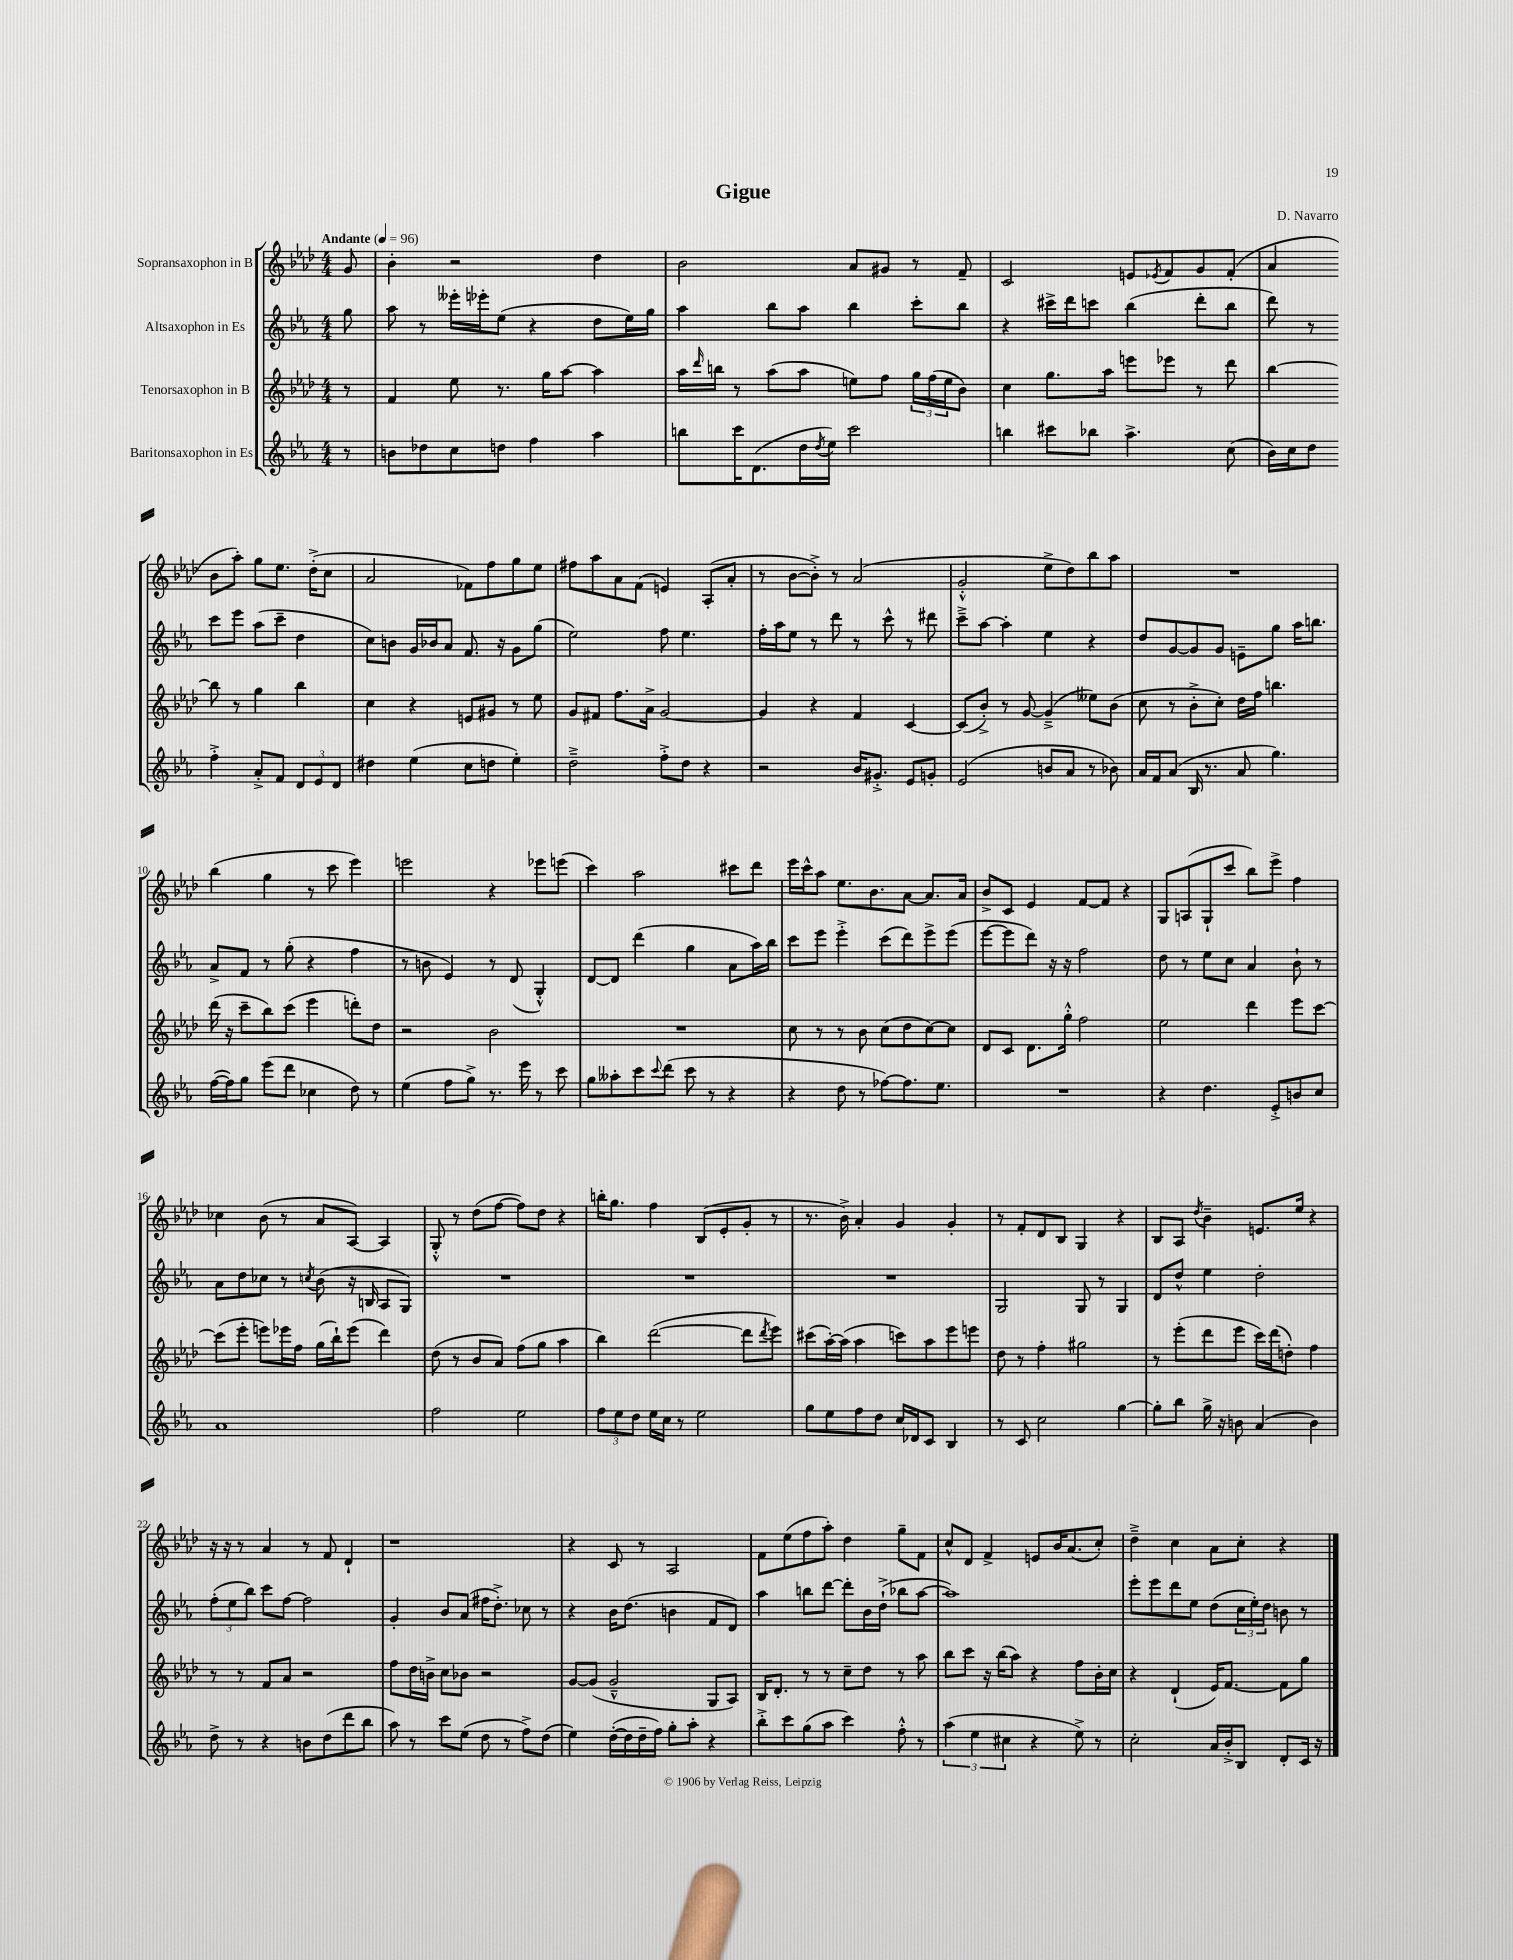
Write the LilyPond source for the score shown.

\header { title = "Gigue" composer = "D. Navarro" }
<<
\new StaffGroup <<
\new Staff = "s0" \with { instrumentName = "Sopransaxophon in B" } {
    \clef treble \key aes \major \numericTimeSignature \time 4/4 \partial 8 \tempo "Andante" 4 = 96
    g'8 |
    bes'4-. r2 des''4 |
    bes'2 aes'8 gis'8 r8 f'8-- |
    c'2 e'8 \acciaccatura { ees'8 } f'8 g'8 f'8-.( |
    aes'4 bes'8 aes''8-.) g''8 ees''8. des''16-.->( c''8 |
    aes'2 fes'8) f''8 g''8 ees''8 |
    fis''8 aes''8 aes'8 f'8( e'4) aes8-.( aes'8-. |
    r8 bes'8~ bes'8-.->) r8 aes'2( |
    g'2-.-^ ees''8-> des''8) bes''8 aes''8 |
    R1 |
    bes''4( g''4 r8 c'''8 ees'''4) |
    e'''2 r4 ees'''8 e'''8( |
    c'''4) aes''2 cis'''8 des'''8 |
    ees'''16 c'''16-^ aes''8 ees''8. bes'8. aes'8~ aes'8. aes'16 |
    bes'8-> c'8 ees'4 f'8~ f'8 r4 |
    g8 a8( g8-! c'''8 bes''8) ees'''8-> f''4 |
    ces''4 bes'8( r8 aes'8 aes8~) aes4 |
    g8-.-^ r8 des''8( f''8~ f''8) des''8 r4 |
    b''16-. g''8. f''4 bes8( ees'8-. g'8-. r8 |
    r8. bes'16->) aes'4-. g'4 g'4-. |
    r8 f'8-. des'8 bes8 g4 r4 |
    bes8 aes8 \acciaccatura { des''8 } bes'4-- e'8. ees''16 r4 |
    r16 r16 r8 aes'4 r8 f'8 des'4-! |
    r1 |
    r4 c'8 r8 aes2 |
    f'8 ees''8( f''8 aes''8-.) des''4 g''8-- f'8 |
    c''8-^ des'8 f'4-> e'8 bes'16 aes'8.( c''8-.) |
    des''4---> c''4 aes'8 c''8-. r4 \bar "|." |
}
\new Staff = "s1" \with { instrumentName = "Altsaxophon in Es" } {
    \clef treble \key ees \major \numericTimeSignature \time 4/4 \partial 8
    g''8 |
    aes''8 r8 eeses'''16-. ees'''16-. ees''8( r4 d''8 ees''16) g''16 |
    aes''4 bes''8 aes''8 bes''4 c'''8-. bes''8 |
    r4 cis'''16-> d'''16 c'''8 bes''4( d'''8-. bes''8 |
    d'''8) r8 c'''8 ees'''8 aes''8( c'''8-- d''4 |
    c''8) b'8 g'16 bes'16 aes'8 f'8. r16 g'8 g''8( |
    ees''2) f''8 ees''4. |
    f''16-. aes''16 ees''8 r8 d'''8 r8 c'''8-^ r8 dis'''8 |
    c'''8---> aes''8~ aes''4-. ees''4 r4 |
    d''8 g'8~ g'8 g'8 e'8-- g''8 aes''16 b''8. |
    aes'8-> f'8 r8 g''8-.( r4 f''4 |
    r8 b'8 ees'4) r8 d'8( g4-.-^) |
    d'8~ d'8 d'''4( g''4 aes'8 aes''16) bes''16 |
    c'''8 ees'''8 ees'''4-.-> c'''8( d'''8) ees'''8-> ees'''8( |
    ees'''8~ ees'''8 d'''8) r16 r16 f''2 |
    d''8 r8 ees''8 c''8 aes'4 bes'8-! r8 |
    aes'8 d''8 ces''8 r8 \acciaccatura { c''8 } bes'8( r16 b16 aes8 g8) |
    R1 |
    R1 |
    R1 |
    g2 g8 r8 g4 |
    d'8 d''8-^ ees''4 d''2-. |
    \tuplet 3/2 { f''8-.( ees''8 bes''8) } c'''8 f''8~ f''2 |
    g'4-. bes'8 aes'8( fis''16 d''8.-.->) ces''8 r8 |
    r4 bes'16 d''8.( b'4 f'8 d'8) |
    aes''4 b''8 d'''8~ d'''8-. bes'16 d''16-!->( bes''8 aes''8~ |
    aes''1) |
    ees'''8-. ees'''8 d'''8 ees''8 d''8( \tuplet 3/2 { c''16 ees''16-.) d''16 } b'8 r8 \bar "|." |
}
\new Staff = "s2" \with { instrumentName = "Tenorsaxophon in B" } {
    \clef treble \key aes \major \numericTimeSignature \time 4/4 \partial 8
    r8 |
    f'4 ees''8 r8. g''16 aes''8~ aes''4 |
    aes''16 \grace { des'''16 } b''16 r8 aes''8( aes''8 e''8) f''8 \tuplet 3/2 { g''16 f''16( e''16 } bes'8) |
    c''4 g''8. aes''16 e'''8 ees'''8 r8 des'''8 |
    bes''4~ bes''8 r8 g''4 bes''4 |
    c''4 r4 e'8 gis'8 r8 ees''8 |
    g'8 fis'8 f''8. aes'16-> g'2~ |
    g'4 r4 f'4 c'4~ |
    c'8( bes'8-.->) r8 g'8~ g'4--->( eeses''8) bes'8( |
    c''8 r8 bes'8-.-> c''8-.) des''16 f''16 b''4. |
    des'''16( r16 c'''8-- bes''8) c'''8( ees'''4 d'''8-.) des''8 |
    r2 bes'2 |
    R1 |
    c''8 r8 r8 bes'8 c''8( des''8 c''8~) c''8 |
    des'8 c'8 des'8. g''16-.-^ f''2 |
    ees''2 des'''4 ees'''8 c'''8~ |
    c'''8( ees'''8-. e'''8) ees'''16 f''16 g''16( bes''16-!) ees'''8( des'''4) |
    des''8( r8 bes'8 aes'8) f''8( g''8 aes''4 |
    bes''4) des'''2~( des'''8 \acciaccatura { des'''8 } ees'''8) |
    cis'''8( aes''16~-.) aes''16( aes''4 c'''8) aes''8 ees'''8 e'''8 |
    des''8 r8 f''4-. gis''2 |
    r8 ees'''8-.( des'''8 ees'''8 c'''16) des'''16( d''8-.) f''4 |
    r8 r8 f'8 aes'8 r2 |
    f''8 des''16 b'16-> c''8 bes'8 r2 |
    g'8~ g'8( g'2---^ g8 aes8) |
    bes16 des'8.-. r8 r8 c''8-- des''8 r8 aes''8 |
    bes''8 c'''8 r16 bes''16( aes''8) r4 f''8 bes'16-. c''16 |
    r4 des'4-!( ees'16) f'8.~ f'8 g''8 \bar "|." |
}
\new Staff = "s3" \with { instrumentName = "Baritonsaxophon in Es" } {
    \clef treble \key ees \major \numericTimeSignature \time 4/4 \partial 8
    r8 |
    b'8 des''8 c''8 d''8 f''4 aes''4 |
    b''8 c'''16 d'8.( d''16 \acciaccatura { d''8 } ees''16) c'''2 |
    b''4 cis'''8 bes''8 aes''4.-> c''8( |
    bes'16) c''16 d''8 f''4-.-> aes'8-.-> f'8 \tuplet 3/2 { d'8 ees'8 d'8 } |
    dis''4 ees''4( c''8 d''8 ees''4-.) |
    d''2---> f''8-.-> d''8 r4 |
    r2 bes'16 gis'8.-.-> ees'8 g'8-. |
    ees'2( b'8 aes'8 r8 bes'8) |
    aes'16 f'16 aes'8( bes16 r8. aes'8 g''4.) |
    f''16~( f''16) g''8 ees'''8( d'''8 ces''4 d''8) r8 |
    ees''4( f''8 g''8->) r8. ees'''16 r8 c'''8 |
    g''8 aeses''8-. c'''8 \appoggiatura { c'''8 } d'''8( c'''8 r8 r4 |
    r4 d''8 r8 fes''8~) fes''8. ees''8. |
    R1 |
    r4 d''4. ees'8-.-> b'8 c''8 |
    aes'1 |
    f''2 ees''2 |
    \tuplet 3/2 { f''8 ees''8 d''8 } ees''16 c''16 r8 ees''2 |
    g''8 ees''8 f''8 d''8 c''16 des'16 c'8 bes4 |
    r8 c'8 c''2 g''4~ |
    g''8-. bes''8 g''16-> r16 b'8 aes'4( b'4) |
    d''8-> r8 r4 b'8 d''8( d'''8 bes''8 |
    aes''8) r8 c'''8 ees''8( d''8 r8 f''8->) d''8( |
    ees''4) d''16~-.( d''16 d''16-- f''16) g''8-. aes''8-. r4 |
    bes''8-.-> c'''8 g''8( aes''8 c'''4) f''8-.-^ r8 |
    \tuplet 3/2 { aes''4( ees''4 cis''4 } r4 ees''8->) r8 |
    c''2-. aes'16 bes'16-.-> bes8 d'8-. c'16 r16 \bar "|." |
}
>>
>>
